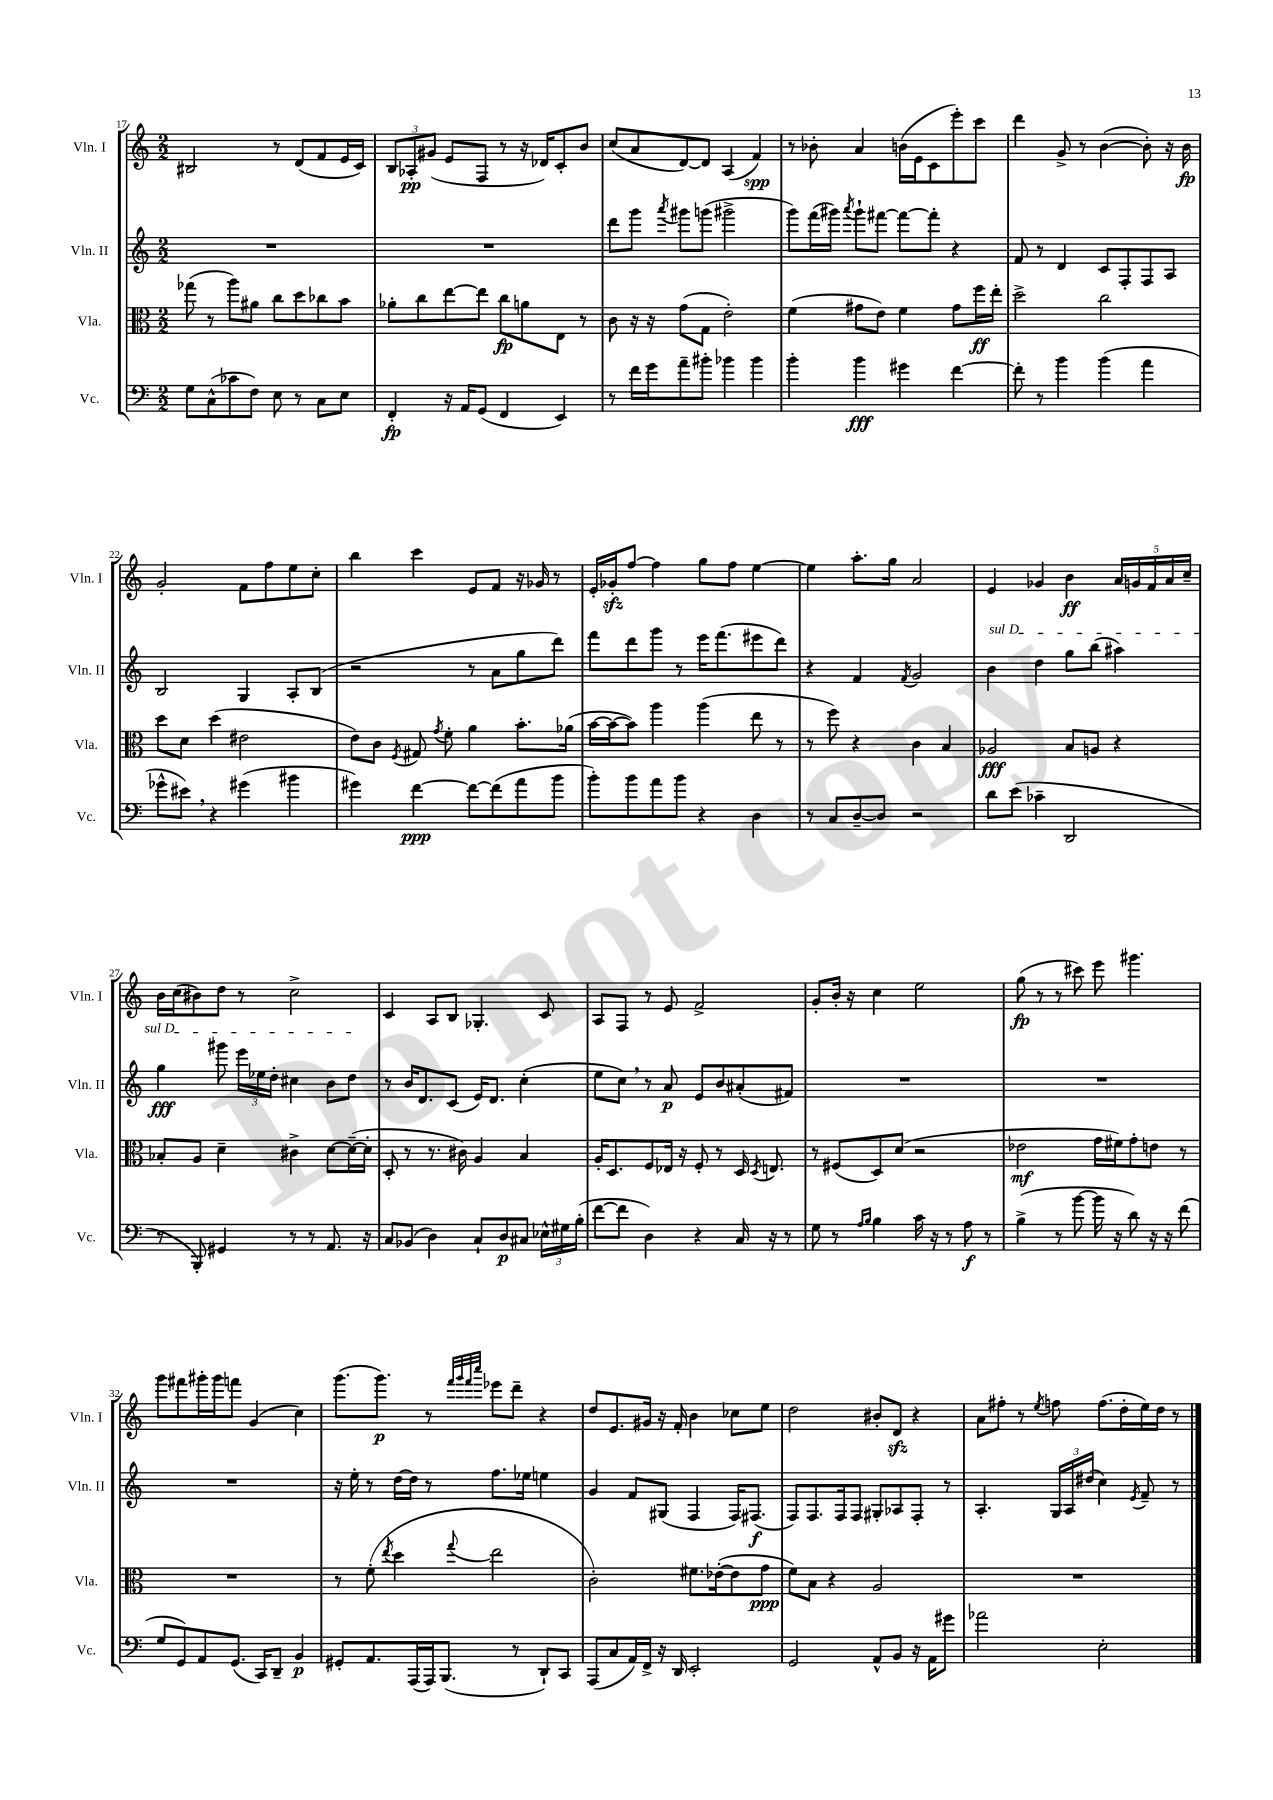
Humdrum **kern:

**kern	**kern	**kern	**kern
*staff4	*staff3	*staff2	*staff1
*clefF4	*clefC3	*clefG2	*clefG2
*k[]	*k[]	*k[]	*k[]
*M2/2	*M2/2	*M2/2	*M2/2
8G	(8gg-	1r	2B#
(8C^^	8r	.	.
8c-	8aa)	.	.
8F)	8a#	.	.
8E	8cc	.	8r
8r	8dd	.	(8d
8C	8cc-	.	8f
8E	8b	.	16e
.	.	.	16c)
=	=	=	=
4FF'	8a-'	1r	12B
.	.	.	12A-'
.	8cc	.	.
.	.	.	(12g#
16r	[8ee	.	8e
16AA	.	.	.
(8GG	8ee]	.	8F
4FF	8cc	.	8r
.	8a	.	16r
.	.	.	16d-)
4EE)	8E	.	8c'
.	8r	.	8b
=	=	=	=
8r	8c	8ddd	(8cc
16f	16r	8ggg	8a
16g	16r	.	.
.	.	8qaaa	.
8a~	(8g	8ggg#	[8d)
8b#'	8G	(8ggg	8d]
4b-	2e')	2ggg#^	(4A
4b-	.	.	4f)
=	=	=	=
4b'	(4f	8ggg)	8r
.	.	(16fff	8b-'
.	.	16ggg#)	.
.	.	8qaaa	.
4b	8g#	8ggg#`	4a
.	8e)	[8fff#	.
4g#	4f	8fff#_	(16b
.	.	.	16e
.	.	8fff#']	8c
[4f	8g#	4r	8eee')
.	16ff	.	8ccc
.	16ee'	.	.
=	=	=	=
8f']	2dd^	8f	4ddd
8r	.	8r	.
4b	.	4d	8g^
.	.	.	8r
(4b	2cc	8c	([4b
.	.	8F'	.
4a	.	8F	8b'])
.	.	8A	16r
.	.	.	16b
=	=	=	=
8g-^^	8dd	2B	2g'
8e#)	8d	.	.
4r	(4dd	.	.
(4g#	2e#	4G	8f
.	.	.	8ff
4b#	.	8A'	8ee
.	.	(8B	8cc'
=	=	=	=
4g#)	8e)	2r	4bb
.	8c	.	.
.	8qF	.	.
[4f	8G#	.	4ccc
.	8qg	.	.
.	8f'	.	.
8f_	4a	8r	8e
(8f]	.	8a	8f
8a	8.b'	8gg	16r
.	.	.	16g-
8b	.	8ddd)	8r
.	(16a-	.	.
=	=	=	=
8b')	[16b	8fff	16e'
.	16b_	.	16g-'
8b	8b])	8ddd	[8ff
8a	4aa	8ggg	4ff]
8b	.	8r	.
4r	(4aa	16eee	8gg
.	.	(8.fff	.
.	.	.	8ff
4D	8ee	8eee#	[4ee
.	8r	8ddd)	.
=	=	=	=
8r	8r	4r	4ee]
8C	8ff)	.	.
[8D~	4r	4f	8.aa'
8D]	.	.	.
.	.	.	16gg
.	.	8qf	.
2r	4c	2g	2a
.	4B	.	.
=	=	=	=
8d	2A-	4b	4e
(8e	.	.	.
4c-~	.	4dd	4g-
2DD	8B	8gg	4b
.	8A	(8bb	.
.	4r	4aa#)	20a
.	.	.	20g
.	.	.	20f
.	.	.	20a
.	.	.	20cc~
=	=	=	=
8r	8B-'	4gg	16b
.	.	.	(16cc
8BBB')	8A	.	8b#)
4GG#	4d~	8ggg#	8dd
.	.	24eee	8r
.	.	24ee-	.
.	.	24dd'	.
8r	4c#^	4cc#	2cc^
8r	.	.	.
8.AA	[8d	8b	.
.	(16d~_	8dd	.
16r	16d']	.	.
=	=	=	=
8C	8D'	8r	4c
(8BB-	8r	16b	.
.	.	8.d	.
4D)	8.r	.	8A
.	.	(8c	8B
.	16c#)	.	.
8C`	4A	16e)	4.G-'
.	.	8.d	.
8D	.	.	.
8C#	4B	(4cc'	.
24E-^^	.	.	8c
24G#	.	.	.
(24B'	.	.	.
=	=	=	=
[8f	16A'	8ee	8A
.	8.D	.	.
8f]	.	8cc)	8F
4D)	8F	8r	8r
.	16E-	8a	8e
.	16r	.	.
4r	8F'	8e	2f^
.	8r	8b	.
16C	16D	(8a#'	.
.	8qD	.	.
16r	8.E	.	.
8r	.	8f#)	.
=	=	=	=
8G	8r	1r	8g'
8r	(8F#	.	16b'
.	.	.	16r
16qqA	.	.	.
16qqB	.	.	.
4B	8D)	.	4cc
.	(8d	.	.
16c	2r	.	2ee
16r	.	.	.
8r	.	.	.
8A	.	.	.
8r	.	.	.
=	=	=	=
(4B^	2e-	1r	(8gg
.	.	.	8r
8r	.	.	8r
[8b	.	.	8ccc#)
16b]	16g	.	8eee
16r	16f#)	.	.
8d)	8g'	.	4.ggg#
16r	8e	.	.
16r	.	.	.
(8f	8r	.	.
=	=	=	=
8G	1r	1r	8ggg
8GG)	.	.	8fff#
8AA	.	.	16ggg#'
.	.	.	16ggg#
(8.GG	.	.	8fff
.	.	.	(4g
16CC)	.	.	.
8DD~	.	.	.
4BB	.	.	4cc)
=	=	=	=
8GG#'	8r	16r	(8.ggg
.	.	16ee'	.
8.AA	(8f'	8r	.
.	.	.	8.ggg)
.	8qee	.	.
.	4dd	[16dd	.
(16AAA	.	16dd]	.
16AAA)	.	8r	8r
(8.BBB	.	.	.
.	.	.	32qqfff
.	.	.	32qqggg
.	.	.	32qqfff
.	8qqgg	.	32qqcccc
.	2ee	8.ff	8eee-
8r	.	.	8ddd~
.	.	16ee-	.
8DD`)	.	4ee	4r
8CC	.	.	.
=	=	=	=
(8AAA	2c')	4g	8dd
8C	.	.	8.e
16AA)	.	8f	.
16FF^	.	.	16g#
16r	.	(8G#	16r
16DD	.	.	16f'
2EE'	8.f#	4F	4b
.	([16e-'	.	.
.	8e-]	16F)	8cc-
.	.	(8.F#	.
.	8g	.	8ee
=	=	=	=
2GG	8f)	8F)	2dd
.	8B	8.F	.
.	4r	.	.
.	.	16F	.
.	.	8F	.
8AA^^	2A	8G#'	8b#'
8BB	.	8A-	8d
16r	.	8F'	4r
16AA	.	.	.
8g#	.	8r	.
=	=	=	=
2a-	1r	4.A'	8a
.	.	.	8ff#'
.	.	.	8r
.	.	.	8qee
.	.	24G	8ff
.	.	24A	.
.	.	(24dd#	.
2E'	.	4cc)	(8.ff
.	.	.	16dd'
.	.	8qe	.
.	.	8f~	16ee)
.	.	.	16dd
.	.	8r	8r
==	==	==	==
*-	*-	*-	*-
